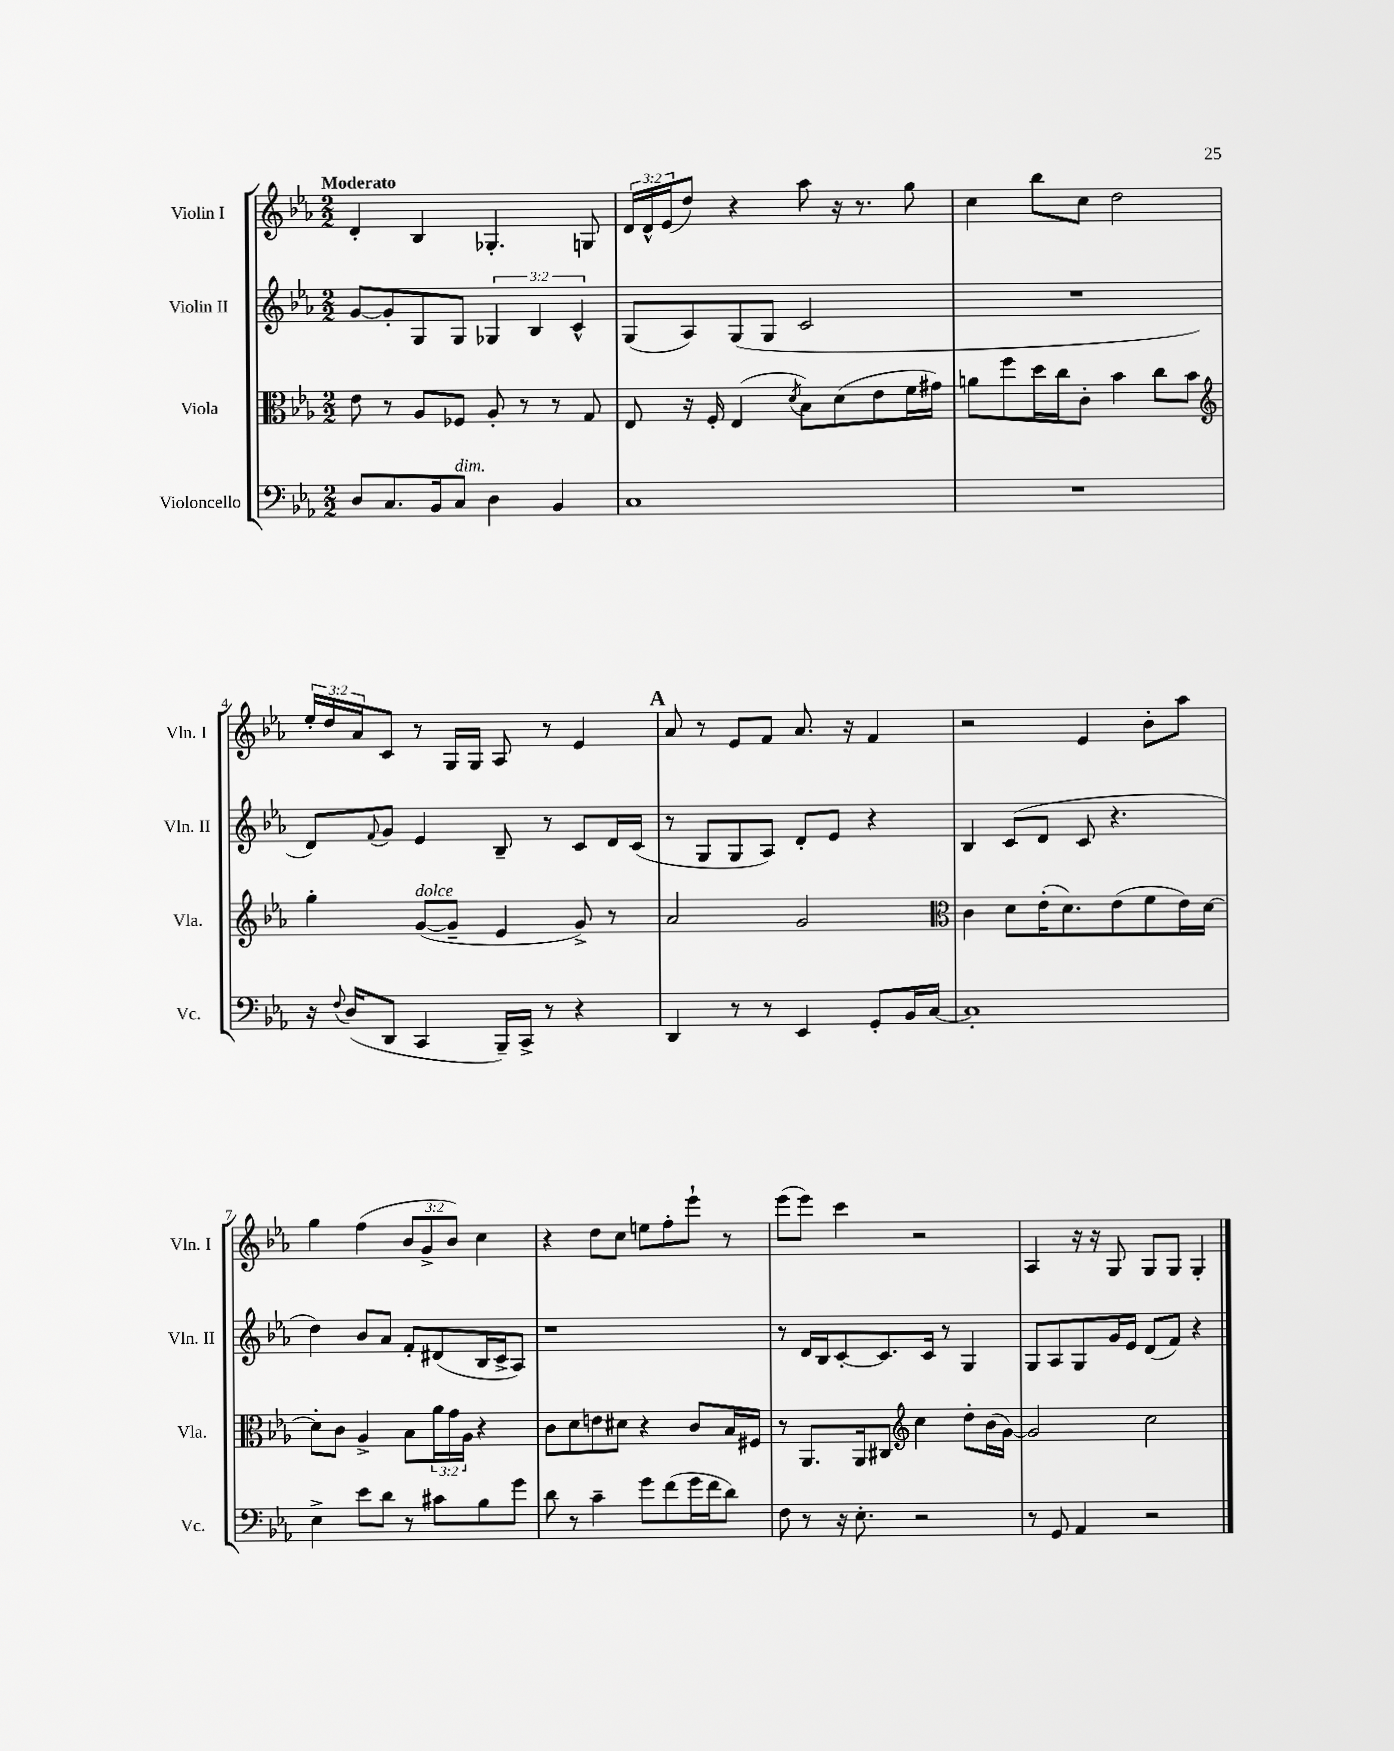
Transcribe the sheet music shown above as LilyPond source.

<<
\new StaffGroup <<
\new Staff = "s0" \with { instrumentName = "Violin I" shortInstrumentName = "Vln. I" } {
    \clef treble \key ees \major \numericTimeSignature \time 2/2 \override Staff.TupletNumber.text = #tuplet-number::calc-fraction-text \tempo "Moderato"
    d'4-. bes4 ges4.-. g8 |
    \tuplet 3/2 { d'16 d'16-^ ees'16( } d''8) r4 aes''8 r16 r8. g''8 |
    c''4 bes''8 c''8 d''2 |
    \tuplet 3/2 { ees''16-. d''16 aes'16 } c'8 r8 g16 g16 aes8 r8 ees'4 |
    \mark \markup { \bold "A" } aes'8 r8 ees'8 f'8 aes'8. r16 f'4 |
    r2 ees'4 bes'8-. aes''8 |
    g''4 f''4( \tuplet 3/2 { bes'8 g'8-> bes'8) } c''4 |
    r4 d''8 c''8 e''8 f''8-. ees'''8-! r8 |
    ees'''8( ees'''8) c'''4 r2 |
    aes4 r16 r16 g8 g8 g8 g4-. \bar "|." |
}
\new Staff = "s1" \with { instrumentName = "Violin II" shortInstrumentName = "Vln. II" } {
    \clef treble \key ees \major \numericTimeSignature \time 2/2 \override Staff.TupletNumber.text = #tuplet-number::calc-fraction-text
    g'8~ g'8-. g8 g8 \tuplet 3/2 { ges4 bes4 c'4-^ } |
    g8( aes8) g8( g8 c'2 |
    R1 |
    d'8) \appoggiatura { f'8 } g'8 ees'4 bes8-- r8 c'8 d'16 c'16( |
    \mark \markup { \bold "A" } r8 g8 g8 aes8) d'8-. ees'8 r4 |
    bes4 c'8( d'8 c'8 r4. |
    d''4) bes'8 aes'8 f'8-. dis'8( bes16 c'16-> aes8) |
    r1 |
    r8 d'16 bes16 c'8~-. c'8. c'16 r8 g4 |
    g8 aes8 g8 g'16 ees'16 d'8( f'8) r4 \bar "|." |
}
\new Staff = "s2" \with { instrumentName = "Viola" shortInstrumentName = "Vla." } {
    \clef alto \key ees \major \numericTimeSignature \time 2/2 \override Staff.TupletNumber.text = #tuplet-number::calc-fraction-text
    ees'8 r8 aes8 fes8 aes8-. r8 r8 g8 |
    ees8 r16 f16-. ees4( \acciaccatura { d'8 } bes8) d'8( ees'8 f'16 gis'16) |
    a'8 f''8 d''16 c''16 c'8-. bes'4 c''8 bes'8 |
    \clef treble g''4-. g'8~^\markup { \italic "dolce" }( g'8-- ees'4 g'8->) r8 |
    \mark \markup { \bold "A" } aes'2 g'2 |
    \clef alto c'4 d'8 ees'16-.( d'8.) ees'8( f'8 ees'16) d'16~ |
    d'8-. c'8 aes4-> bes8 \tuplet 3/2 { aes'16 g'16 aes16 } r4 |
    c'8 d'8 e'8 dis'8 r4 c'8 bes16 fis16 |
    r8 aes,8. aes,16 cis8 \clef treble c''4 d''8-. bes'16( g'16~) |
    g'2 c''2 \bar "|." |
}
\new Staff = "s3" \with { instrumentName = "Violoncello" shortInstrumentName = "Vc." } {
    \clef bass \key ees \major \numericTimeSignature \time 2/2
    d8 c8. bes,16 c8^\markup { \italic "dim." } d4 bes,4 |
    c1 |
    R1 |
    r16 \appoggiatura { f8 } d16( d,8 c,4 bes,,16--) c,16-> r8 r4 |
    \mark \markup { \bold "A" } d,4 r8 r8 ees,4 g,8-. bes,16 c16~ |
    c1-. |
    ees4-> ees'8 d'8 r8 cis'8 bes8 g'8 |
    d'8 r8 c'4-- g'8 f'8( g'16 f'16 d'8) |
    f8 r8 r16 ees8.-. r2 |
    r8 g,8 aes,4 r2 \bar "|." |
}
>>
>>
